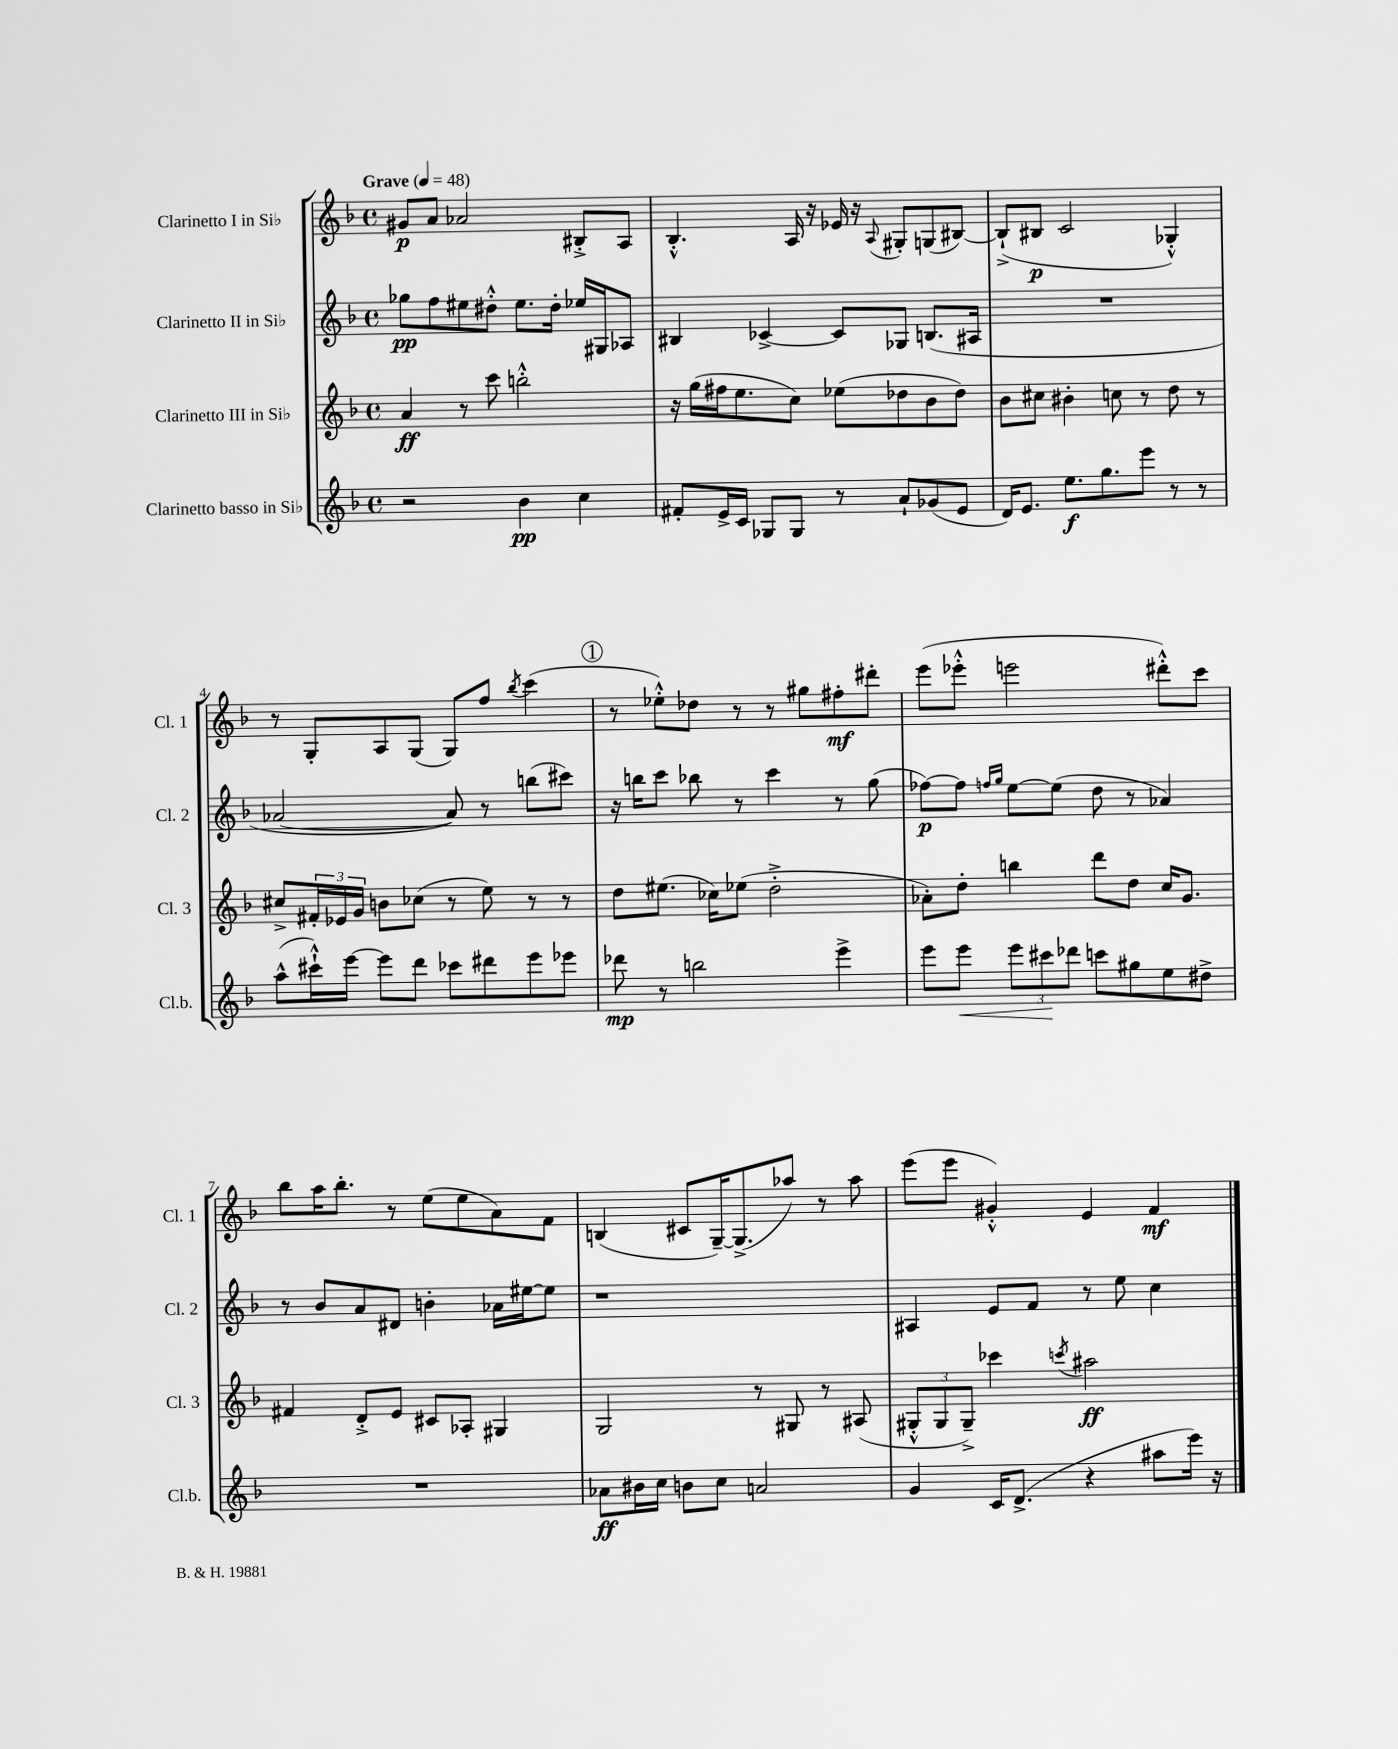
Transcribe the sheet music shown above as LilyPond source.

<<
\new StaffGroup <<
\new Staff = "s0" \with { instrumentName = "Clarinetto I in Sib" shortInstrumentName = "Cl. 1" } {
    \clef treble \key f \major \defaultTimeSignature \time 4/4 \tempo "Grave" 4 = 48
    gis'8\p a'8 aes'2 bis8-.-> a8 |
    bes4.-.-^ a16 r16 ees'16 r16 \appoggiatura { a8 } gis8-. g8( bis8~) |
    bis8-!->( bis8\p c'2 ges4-.-^) |
    r8 g8-. a8 g8( g8) f''8 \acciaccatura { bes''8 } c'''4( |
    \mark \markup { \circle "1" } r8 ees''8-.-^) des''8 r8 r8 gis''8 fis''8-.\mf dis'''8-. |
    e'''8( ees'''8-.-^ e'''2 dis'''8-.-^) c'''8 |
    bes''8 a''16 bes''8.-. r8 e''8( e''8 a'8) f'8 |
    b4( cis'8 g16~--) g8.->( aes''8) r8 aes''8 |
    e'''8( e'''8 gis'4-.-^) e'4 f'4\mf \bar "|." |
}
\new Staff = "s1" \with { instrumentName = "Clarinetto II in Sib" shortInstrumentName = "Cl. 2" } {
    \clef treble \key f \major \defaultTimeSignature \time 4/4
    ges''8\pp f''8 eis''8 dis''8-.-^ eis''8. dis''16-. ees''16 gis16 aes8 |
    bis4 ces'4~-> ces'8 ges8 b8.( ais16 |
    R1 |
    aes'2~ aes'8) r8 b''8( cis'''8) |
    \mark \markup { \circle "1" } r16 b''16 c'''8 bes''8 r8 c'''4 r8 g''8( |
    fes''8~\p) fes''8 \grace { f''16 g''16 } e''8~ e''8( d''8 r8 aes'4) |
    r8 bes'8 a'8 dis'8 b'4-. aes'16 eis''16~ eis''8 |
    r1 |
    ais4 e'8 f'8 r8 e''8 c''4 \bar "|." |
}
\new Staff = "s2" \with { instrumentName = "Clarinetto III in Sib" shortInstrumentName = "Cl. 3" } {
    \clef treble \key f \major \defaultTimeSignature \time 4/4
    a'4\ff r8 c'''8 b''2-.-^ |
    r16 g''16( fis''16 e''8. c''8) ees''8( des''8 bes'8 des''8) |
    bes'8 cis''8 bis'4-. c''8 r8 d''8 r8 |
    cis''8-> \tuplet 3/2 { fis'16-. ees'16 g'16 } b'8 ces''8( r8 e''8) r8 r8 |
    \mark \markup { \circle "1" } d''8 eis''8.( ces''16) ees''8( d''2-.-> |
    aes'8-.) d''8-. b''4 d'''8 d''8 c''16 g'8. |
    fis'4 d'8-.-> e'8 cis'8 aes8-. gis4 |
    g2 r8 gis8 r8 ais8( |
    \tuplet 3/2 { gis8-.-^ gis8 gis8--->) } ces'''4 \acciaccatura { c'''8 } ais''2\ff \bar "|." |
}
\new Staff = "s3" \with { instrumentName = "Clarinetto basso in Sib" shortInstrumentName = "Cl.b." } {
    \clef treble \key f \major \defaultTimeSignature \time 4/4
    r2 bes'4\pp c''4 |
    fis'8-. e'16-> c'16 ges8 ges8 r8 a'8-! ges'8( e'8 |
    d'16) e'8. e''8.\f g''8. e'''8 r8 r8 |
    a''8-^( cis'''16-!-^) e'''16~ e'''8 d'''8 ces'''8 dis'''8 e'''8 ees'''8 |
    \mark \markup { \circle "1" } des'''8\mp r8 b''2 e'''4-> |
    e'''8 e'''8\< \tuplet 3/2 { e'''8 cis'''8\! des'''8 } c'''8 gis''8 e''8 dis''8-> |
    R1 |
    aes'8\ff bis'16 c''16 b'8 c''8 a'2 |
    g'4 c'16 d'8.->( r4 ais''8 e'''16) r16 \bar "|." |
}
>>
>>
